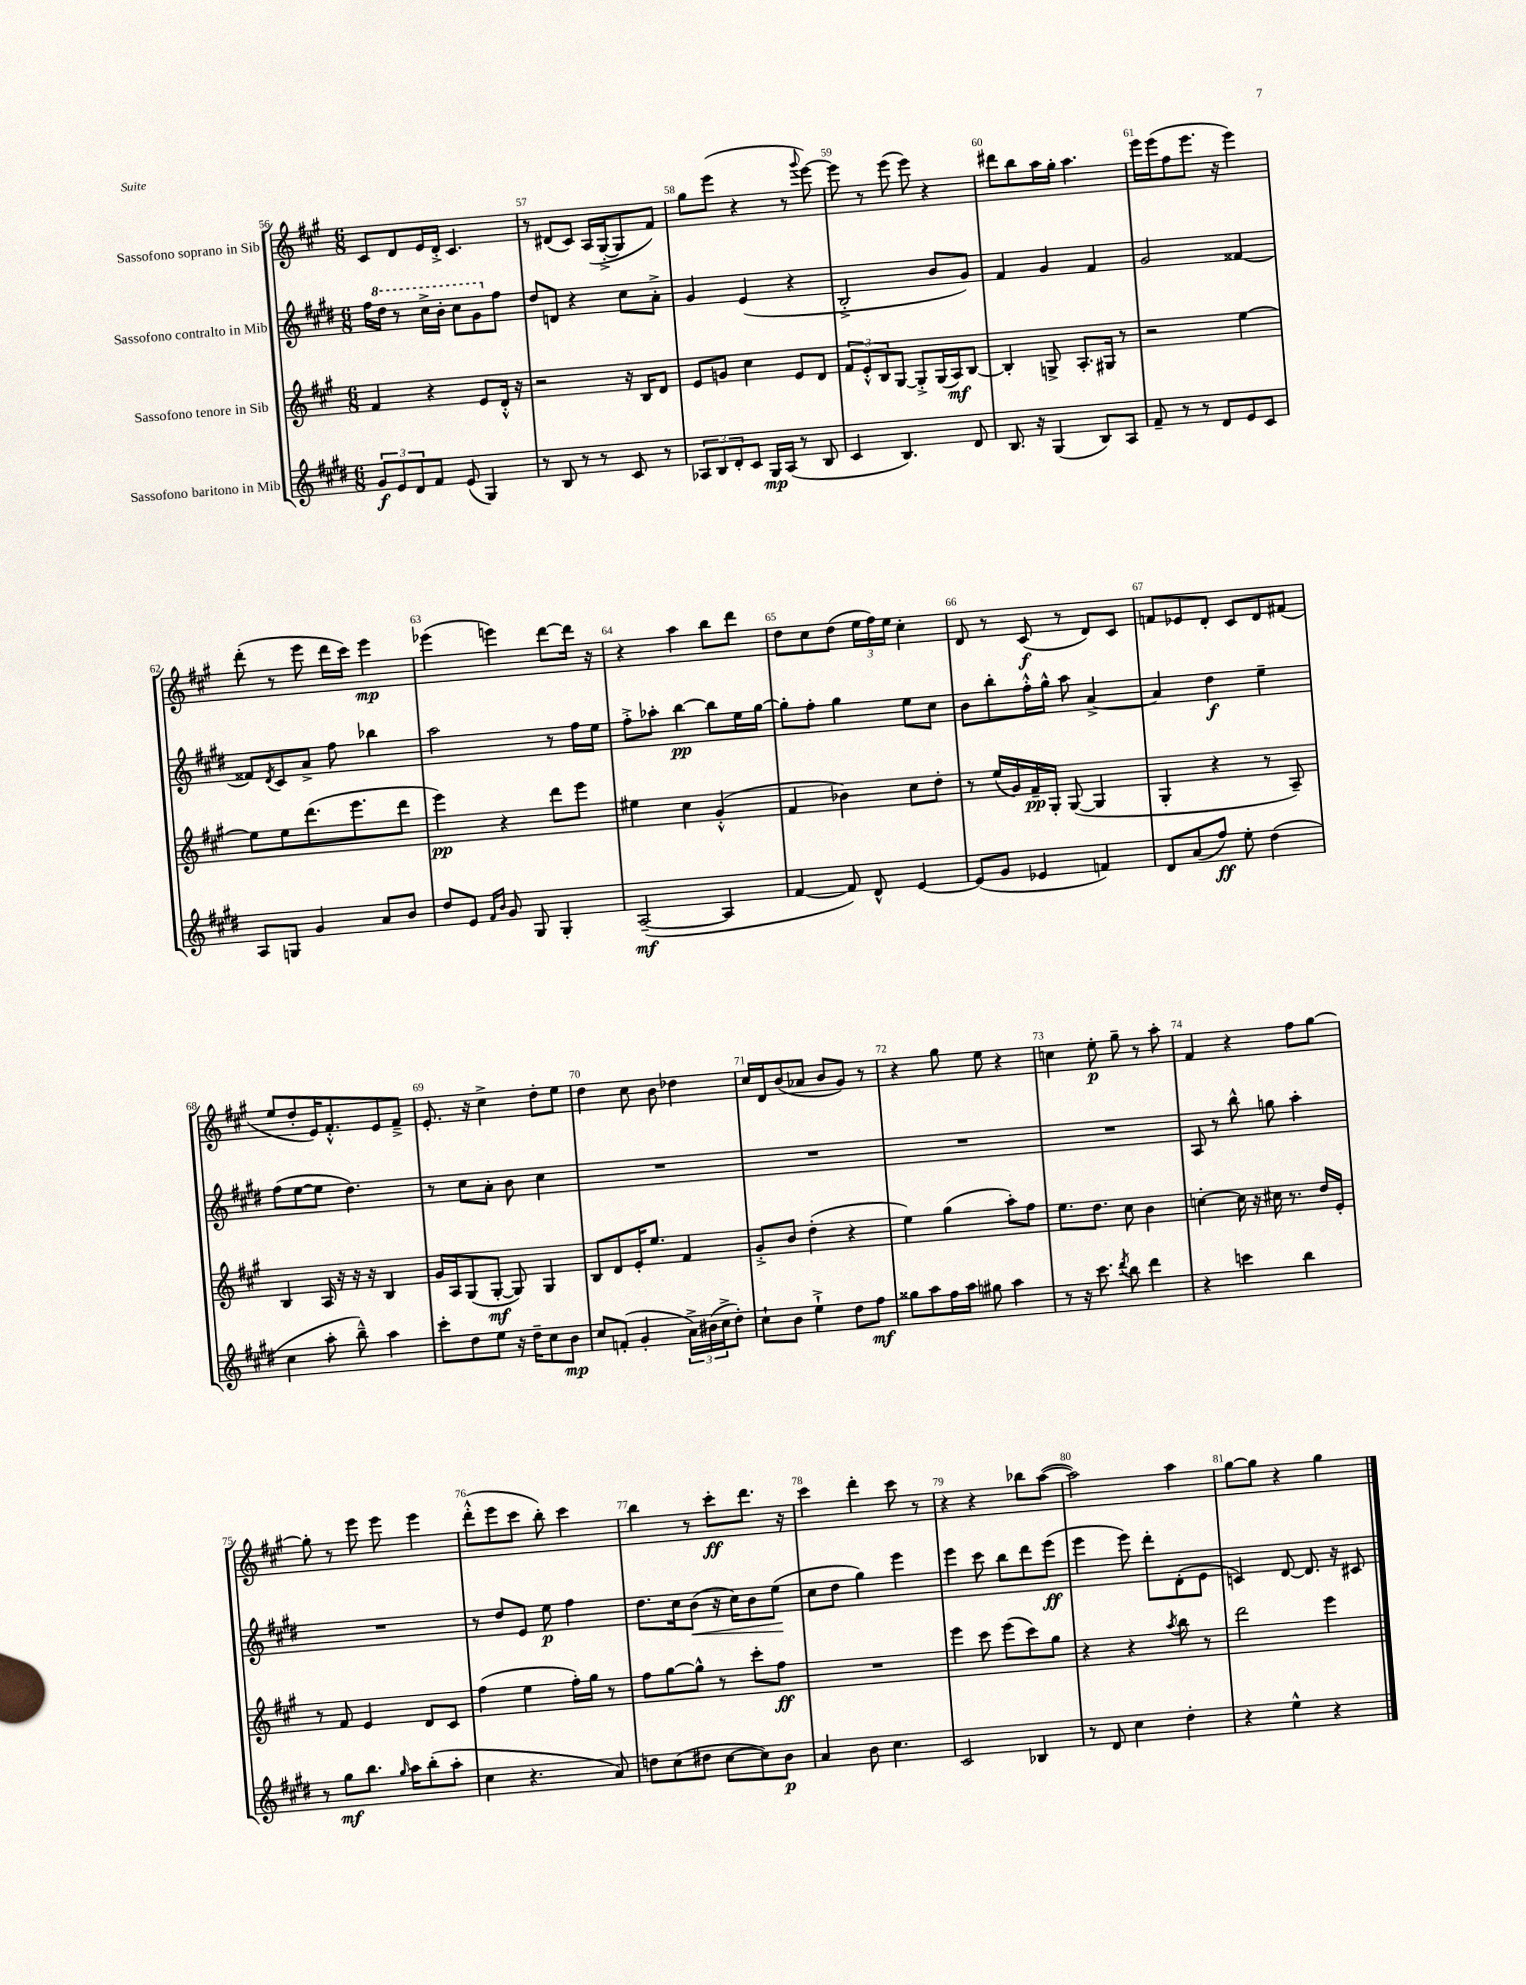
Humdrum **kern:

**kern	**kern	**kern	**kern
*staff4	*staff3	*staff2	*staff1
*clefG2	*clefG2	*clefG2	*clefG2
*k[f#c#g#d#]	*k[f#c#g#]	*k[f#c#g#d#]	*k[f#c#g#]
*M6/8	*M6/8	*M6/8	*M6/8
12g#/L	4f#/	16ff#\LL	8c#/L
.	.	16ddd#\JJ	.
12e/	.	.	.
.	.	8r	8d/
12d#/	.	.	.
8f#/J	4r	16ccc#^\LL	16e/L
.	.	16bb'\JJ	16d'^/JJ
(8e/	.	8ccc#\L	4.c#/
4G#/)	8e/L	8gg#\	.
.	16d'^^/Jk	8ff#\J	.
.	16r	.	.
=	=	=	=
8r	2r	8dd#/L	8r
8B/	.	8d/J	(8d#/L
8r	.	4r	8c#/J)
8r	.	.	(16A/LL
.	.	.	[16G#'^/J
8c#/	16r	8cc#\L	8G#/]
.	16B/LK	.	.
8r	8d/J	8a'^\J	8f#/J)
=	=	=	=
12A-/L	8e/L	4g#/	8gg#\L
12B/	.	.	.
.	8g/J	.	(8eee\J
12d#'/	.	.	.
8c#/J	4cc#\	(4e/	4r
16G#/LL	.	.	.
(16A-/JJ	.	.	.
8r	8e/L	4r	8r
.	.	.	8qqggg#/
8B/	8d/J	.	[8eee\)
=	=	=	=
4c#/	12f#/L	2B'^/	8eee\]
.	12e'^^/	.	.
.	.	.	8r
.	12B/	.	.
4.B/)	[8G#/J	.	(8eee\
.	8G#'^/]L	.	8eee\)
.	(16G#/L	8b/L	4r
.	16A/J)	.	.
8d#/	[8B/J	8g#/J)	.
=	=	=	=
8.B/	4B'/]	4f#/	8ddd#\L
.	.	.	8bb\
16r	.	.	.
(4G#/	8G^/	4g#/	16aa\L
.	.	.	16gg#'\JJ
.	8.A'/L	.	4.aa\
8B/L)	.	4f#/	.
.	16G#/Jk	.	.
8A/J	8r	.	.
=	=	=	=
8f#~/	2r	2g#/	16eee\LL
.	.	.	(16eee\J
8r	.	.	8ff#\
8r	.	.	8.eee\J
8d#/L	.	.	.
.	.	.	16r
8e/	[4ee\	[4f##/	4eee\)
8c#/J	.	.	.
=	=	=	=
8A/L	8ee\]L	8f##/]L	(8ddd'\
.	.	8qd#/	.
8G/J	8ee\	8c#/	8r
4g#/	(8.ddd\	8a^/J	8eee\
.	.	8ff#\	16ddd\LL
.	8.eee\	.	16ccc#\JJ)
8a/L	.	4bb-\	4eee\
8b/J	8ddd\J	.	.
=	=	=	=
8dd#/L	4eee\)	2aa\	(4eee-\
8e/J	.	.	.
16qqf#/LL	.	.	.
16qqb/JJ	.	.	.
8g#/	4r	.	4eee\)
8G#/	.	.	.
4G#'/	8ddd\L	8r	[8ddd\L
.	8eee\J	16ff#\LL	16ddd\]Jk
.	.	16ee\JJ	16r
=	=	=	=
([2A~/	4ee#\	8ff#'^\L	4r
.	.	8aa-'\J	.
.	4cc#\	[4bb\	4aa\
4A/]	(4g#'^^/	8bb\]L	8bb\L
.	.	16ee\L	8ddd\J
.	.	[16gg#\JJ	.
=	=	=	=
[4f#/	4f#/	8gg#'\]L	8dd\L
.	.	8ff#'\J	8cc#\
8f#/])	4b-\)	4gg#\	(8dd\J
8d#^^/	.	.	24ee\LL
.	.	.	24ff#\)
.	.	.	24ee\JJ
[4e/	8cc#\L	8ee\L	4cc#'\
.	8dd'\J	8cc#\J	.
=	=	=	=
(8e/]L	8r	8b\L	8d/
8g#/J	(16ee/LL	8bb'\	8r
.	16g#/)	.	.
4e-/	16f#~/	16ff#'^^\L	(8c#/
.	16G#'/JJ	16gg#^^\JJ	.
.	([8G#/	8aa\	8r
4f/)	4G#/]	[4a^/	8d/L)
.	.	.	8c#/J
=	=	=	=
8d#/L	4G#'/	4a/]	8f/L
(8a/	.	.	8e-/
8ff#/J)	4r	4dd#\	8d'/J
8ee'\	.	.	8c#/L
(4dd#\	8r	4ee~\	8d/
.	8A~/)	.	(8f#/J
=	=	=	=
4cc#\	4B/	(8ff#\L	8ee/L
.	.	[8ee\	8dd'/
8aa'\	16A/	8ee\]J	16e/K)
.	16r	.	8.f#'^^/
8bb~^^\)	16r	4.dd#\)	.
.	16r	.	.
4aa\	4B/	.	8e/
.	.	.	8f#~^/J
=	=	=	=
8ccc#'\L	16g#/LL	8r	8.e'/
.	16A/J	.	.
8dd#\	(8G#/	8cc#\L	.
.	.	.	16r
8ee\J	[8G#'/J	8a'\J	4cc#^\
16r	8G#/])	8b\	.
16dd#~\LK	.	.	.
8cc#\	4G#/	4cc#\	8dd'\L
8b\J	.	.	8ee\J
=	=	=	=
8cc#/L	8B/L	2.r	4dd\
(8f'/J	8d/	.	.
4g#'/	16e'/K	.	8cc#\
.	8.ee/J	.	.
.	.	.	8b\
24a^\LL)	4f#/	.	4dd-\
(24b#\	.	.	.
24cc#^\J	.	.	.
8dd#'\J)	.	.	.
=	=	=	=
8cc#`\L	8g#'^/L	2.r	16cc#/LL
.	.	.	16d/J
8b\J	8b/J	.	(8b/
4ee`^\	(4dd'\	.	8a-/J
.	.	.	8b/L
8dd#\L	4r	.	8g#/J)
8ff#\J	.	.	8r
=	=	=	=
8gg##\L	4ee\)	2.r	4r
8aa\	.	.	.
16ff#\L	(4gg#\	.	8gg#\
16aa\JJ	.	.	.
8gg#\	.	.	8ee\
4aa\	8aa'\L)	.	4r
.	8ff#\J	.	.
=	=	=	=
8r	8.ee\L	2.r	4cc\
16r	.	.	.
8.ccc#\	8.dd\J	.	.
.	.	.	8ee'\
8qddd#/	.	.	.
8bb\	8cc#\	.	8gg#~\
4ddd#\	4b\	.	8r
.	.	.	8aa'\
=	=	=	=
4r	[4cc'\	8A/	4f#/
.	.	8r	.
4ccc\	16cc\]	8bb^^\	4r
.	16r	.	.
.	16cc#\	8gg\	.
.	8.r	.	.
4bb\	.	4aa'\	8ff#\L
.	16dd/LL	.	[8gg#\J
.	16e'/JJ	.	.
=	=	=	=
8r	8r	2.r	8gg#'\]
8gg#\L	8f#/	.	8r
8.bb\J	4e/	.	8eee\
.	.	.	8eee\
16qqgg#/	.	.	.
16aa\LK	.	.	.
(8bb'\	8d/L	.	4eee\
8aa'\J	8c#/J	.	.
=	=	=	=
4cc#\	(4ff#\	8r	(8ddd'^^\L
.	.	8dd#/L	8eee\
4.r	4ee\	8e/J	8ccc#\J
.	.	8ee\	8bb'\)
.	16ff#'\LL)	4ff#\	4ccc#\
.	16gg#\JJ	.	.
8a/)	8r	.	.
=	=	=	=
8dd\L	8ff#\L	8.dd#\L	4bb\
(8cc#\	[8gg#\	.	.
.	.	16cc#\k	.
8dd#\J	8gg#^^\]J	(8b\J	8r
[8cc#\L	8r	16r	8ccc#'\L
.	.	16cc#\LK)	.
8cc#\])	8ccc#'\L	8b\	8.ddd\J
8b\J	8ff#\J	(8ee\J	.
.	.	.	16r
=	=	=	=
4a/	2.r	8cc#\L	4ccc#\
.	.	8dd#\J	.
8b\	.	4gg#\)	4ddd'\
4.cc#\	.	.	.
.	.	4eee\	8ccc#\
.	.	.	8r
=	=	=	=
2c#/	4eee\	4eee\	4r
.	8ccc#\	8ccc#\	4r
.	(8eee\L	8bb\L	.
4B-/	8ccc#\)	8ddd#\	8bb-\L
.	8gg#\J	(8eee\J	([8aa\J
=	=	=	=
8r	4r	4eee\	2aa\])
8d#/	.	.	.
4cc#\	4r	8eee\)	.
.	.	8ddd#'\L	.
.	8qaa/	.	.
4dd#'\	8bb\	(8d#'\	4aa\
.	8r	8e\J	.
=	=	=	=
4r	2ddd\	4c/)	[8gg#\L
.	.	.	8gg#\]J
4ee^^\	.	[8d#/	4r
.	.	8.d#/]	.
4r	4eee\	.	4gg#\
.	.	16r	.
.	.	8c#/	.
==	==	==	==
*-	*-	*-	*-
